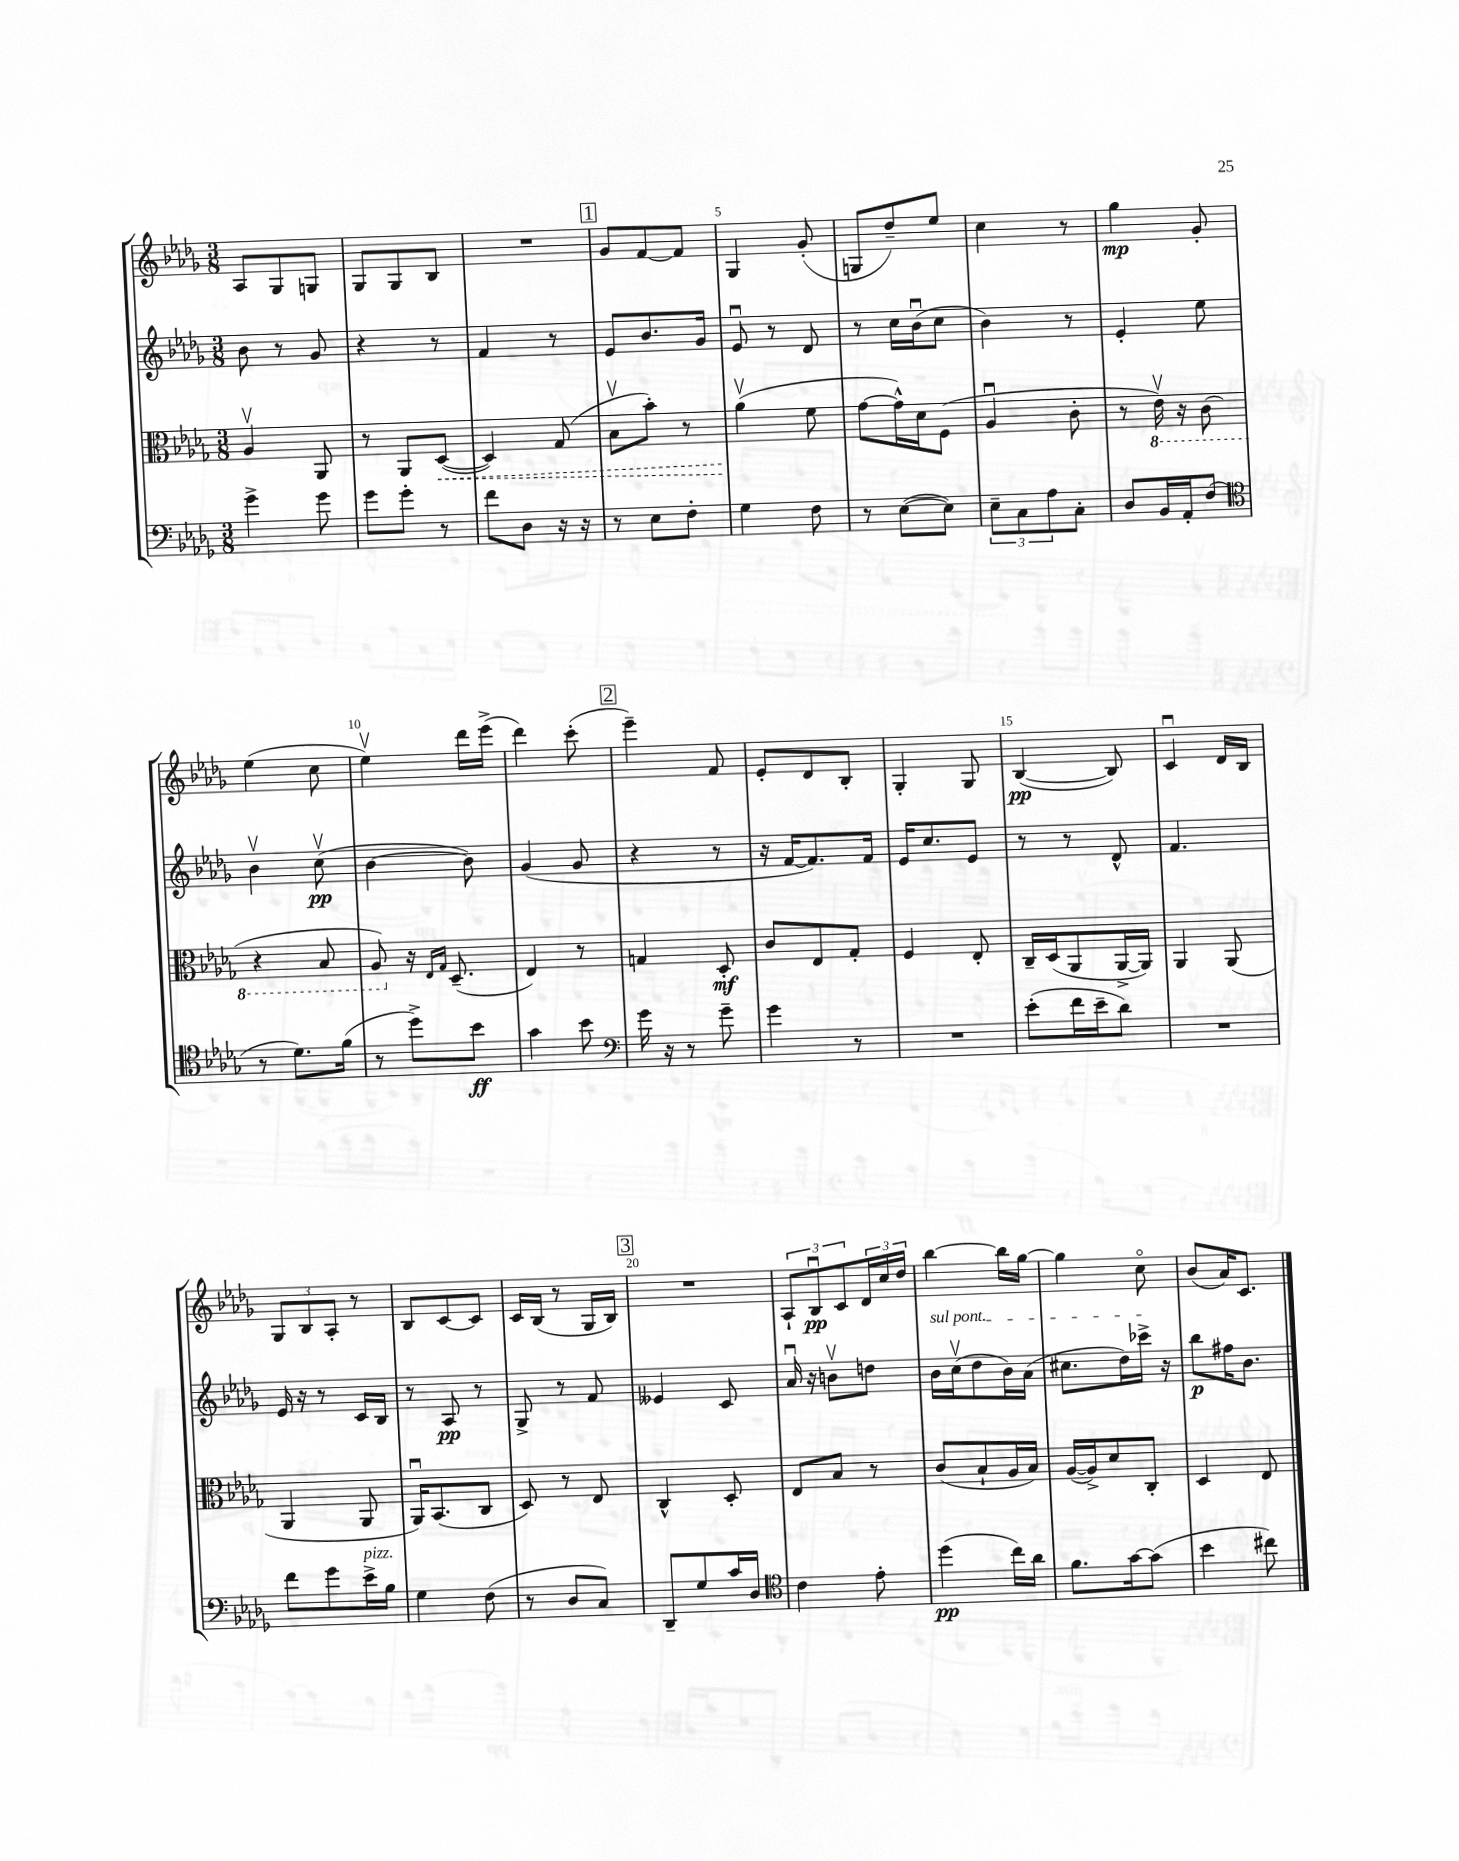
<<
\new StaffGroup <<
\new Staff = "s0" {
    \clef treble \key des \major \numericTimeSignature \time 3/8
    aes8 ges8 g8 |
    ges8 ges8 bes8 |
    R4. |
    \mark \markup { \box "1" } ges'8 f'8~ f'8 |
    ges4 ges'8-.( |
    g8 des''8--) ees''8 |
    c''4 r8 |
    ges''4\mp ges'8-. |
    ees''4( c''8 |
    ees''4\upbow) des'''16 ees'''16->( |
    des'''4) c'''8-.( |
    \mark \markup { \box "2" } ees'''4--) f'8 |
    ees'8-. des'8 bes8-. |
    ges4-. ges8 |
    bes4~\pp( bes8) |
    c'4\downbow des'16 bes16 |
    \tuplet 3/2 { ges8 bes8 aes8-. } r8 |
    bes8 c'8~ c'8 |
    c'16 bes16( r8 ges16 bes16) |
    \mark \markup { \box "3" } R4. |
    \tuplet 3/2 { aes8-! bes8\downbow\pp c'8 } \tuplet 3/2 { des'16 c''16 des''16 } |
    bes''4~ bes''16 ges''16~ |
    ges''4 c''8\flageolet |
    bes'8( aes'16) c'8. \bar "|." |
}
\new Staff = "s1" {
    \clef treble \key des \major \numericTimeSignature \time 3/8
    bes'8 r8 ges'8 |
    r4 r8 |
    f'4 r8 |
    \mark \markup { \box "1" } ees'8 bes'8. ges'16 |
    ees'8\downbow r8 des'8 |
    r8 c''16 bes'16\downbow( c''8 |
    bes'4) r8 |
    ees'4-. ees''8 |
    bes'4\upbow c''8\upbow\pp( |
    bes'4~ bes'8) |
    ges'4( ges'8 |
    \mark \markup { \box "2" } r4 r8 |
    r16 f'16~ f'8.) f'16 |
    ees'16 c''8. ees'8 |
    r8 r8 des'8-^ |
    f'4. |
    ees'16 r16 r8 c'16 bes16 |
    r8 aes8\pp r8 |
    ges8-> r8 f'8 |
    \mark \markup { \box "3" } eeses'4 c'8 |
    aes'16\downbow r16 b'8\upbow d''8 |
    \once \override TextSpanner.bound-details.left.text = \markup { \italic "sul pont." } bes'16\startTextSpan c''16\upbow( des''8 bes'16) aes'16( |
    cis''8. des''16) ces'''16->\stopTextSpan r16 |
    bes''8\p fis''16 bes'8. \bar "|." |
}
\new Staff = "s2" {
    \clef alto \key des \major \numericTimeSignature \time 3/8
    aes4\upbow aes,8 |
    r8 aes,8 \once \override Hairpin.style = #'dashed-line des8~\<( |
    des4) ges8( |
    \mark \markup { \box "1" } bes8\upbow bes'8-.) r8 |
    aes'4\upbow\!( f'8 |
    ges'8~ ges'16-^) des'16 f8( |
    aes4\downbow c'8-. |
    r8 \ottava #-1 ees16\upbow) r16 c8( |
    r4 bes,8 |
    aes,8) \ottava #0 r16 \grace { ees16 ges16 } des8.--( |
    ees4) r8 |
    \mark \markup { \box "2" } g4 des8-.\mf |
    c'8 ees8 ges8-. |
    f4 ees8-. |
    c16-- des16( aes,8 aes,16~-> aes,16) |
    aes,4 aes,8( |
    aes,4 aes,8 |
    aes,16\downbow) bes,8.( c8 |
    des8) r8 ees8 |
    \mark \markup { \box "3" } c4-^ des8-. |
    ees8 bes8 r8 |
    c'8( bes8-! aes16 bes16) |
    aes16~( aes16->) des'8 c8-. |
    des4 ees8 \bar "|." |
}
\new Staff = "s3" {
    \clef bass \key des \major \numericTimeSignature \time 3/8
    ges'4-> ges'8 |
    ges'8 ges'8-. r8 |
    f'8 des8 r16 r16 |
    \mark \markup { \box "1" } r8 ees8 f8-. |
    ges4 f8 |
    r8 ees8~( ees8) |
    \tuplet 3/2 { ees8-- c8 aes8 } c8-. |
    des8 bes,16 aes,16-. f8( |
    \clef tenor r8 des'8.) f'16( |
    r8 des''8->) bes'8\ff |
    ges'4 bes'8 |
    \mark \markup { \box "2" } \clef bass ges'16 r16 r8 ges'8-- |
    ges'4 r8 |
    R4. |
    ees'8-.( f'16 ees'16-- des'8) |
    R4. |
    f'8 ges'8 ees'16->^\markup { \italic "pizz." } bes16 |
    ges4 f8( |
    r8 des8 c8) |
    \mark \markup { \box "3" } des,8-- ges8 c'16 des16 |
    \clef tenor c'4 ees'8-. |
    des''4\pp( c''16) aes'16 |
    f'8. ges'16~ ges'8( |
    bes'4 cis''8) \bar "|." |
}
>>
>>
\layout { \context { \Score \override BarNumber.break-visibility = ##(#f #t #t) barNumberVisibility = #(every-nth-bar-number-visible 5) } }
